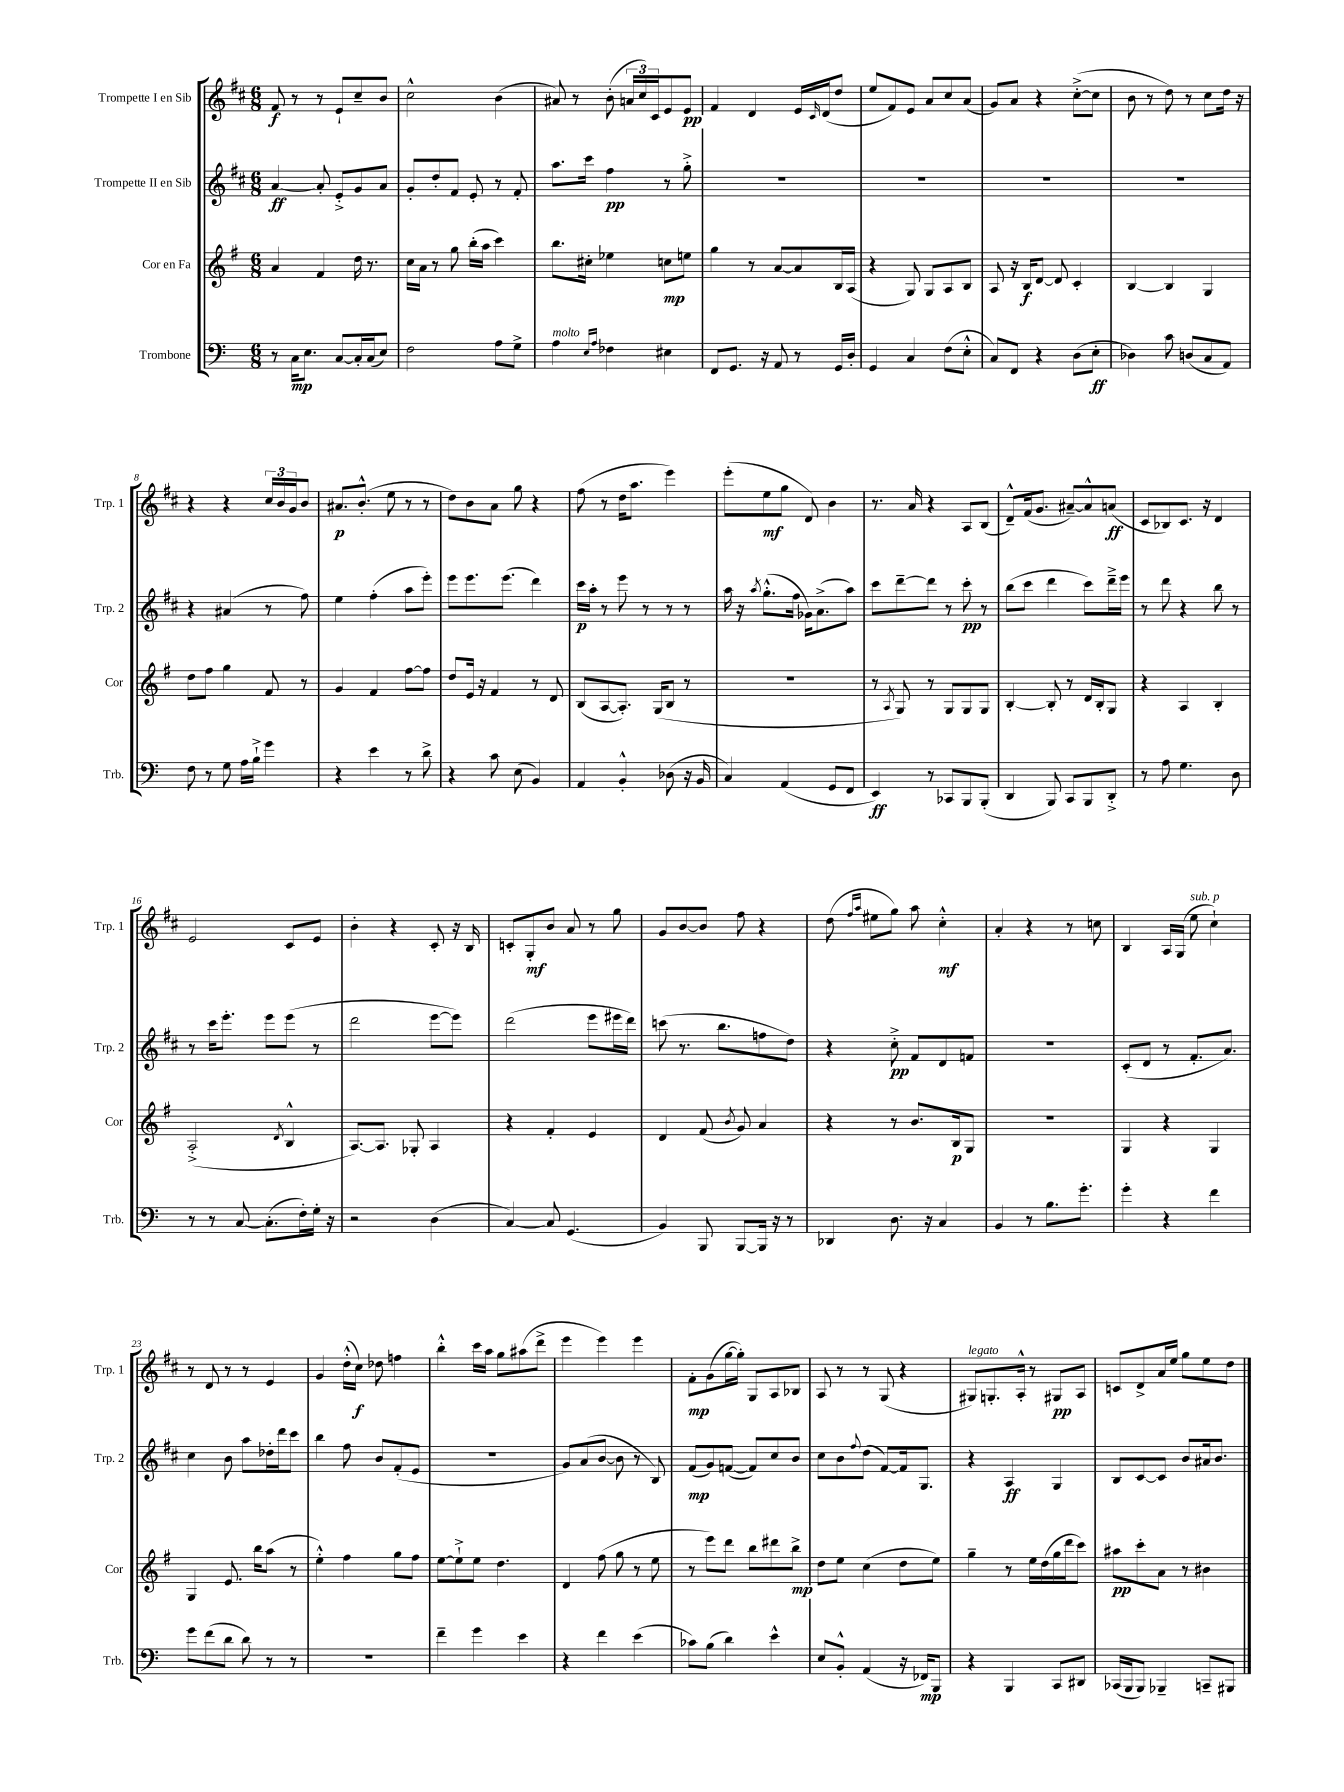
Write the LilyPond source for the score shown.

<<
\new StaffGroup <<
\new Staff = "s0" \with { instrumentName = "Trompette I en Sib" shortInstrumentName = "Trp. 1" } {
    \clef treble \key d \major \numericTimeSignature \time 6/8
    fis'8\f r8 r8 e'8-! cis''8-- b'8 |
    cis''2-^ b'4( |
    ais'8) r8 b'8-.( \tuplet 3/2 { a'16 cis''16) cis'16 } e'8 e'8\pp |
    fis'4 d'4 e'16 \grace { cis'16 } d'16( d''8 |
    e''8 fis'8) e'8 a'8 cis''8 a'8( |
    g'8) a'8 r4 cis''8~-.->( cis''8 |
    b'8 r8 d''8) r8 cis''8 d''16 r16 |
    r4 r4 \tuplet 3/2 { cis''16 b'16 g'16 } b'8 |
    ais'8.\p b'8.-.-^( e''8 r8 r8 |
    d''8) b'8 a'8 g''8 r4 |
    fis''8( r8 d''16 a''8. e'''4) |
    e'''8-.( e''8\mf g''8 d'8) b'4 |
    r8. a'16 r4 a8 b8( |
    d'8---^) fis'16( g'8. ais'8~--) ais'8-^ a'8\ff( |
    cis'8 bes8) cis'8. r16 d'4 |
    e'2 cis'8 e'8 |
    b'4-. r4 cis'8-. r16 b16 |
    c'8-. g8-.\mf b'8 a'8 r8 g''8 |
    g'8 b'8~ b'8 fis''8 r4 |
    d''8( \grace { fis''16 a''16 } eis''8 g''8) a''8 cis''4-.-^\mf |
    a'4-. r4 r8 c''8 |
    b4 a16 g16( e''8^\markup { \italic "sub. p" } cis''4-!) |
    r8 d'8 r8 r8 e'4 |
    g'4 d''16-.-^( cis''16\f) des''8 f''4 |
    b''4-.-^ cis'''16 a''16 g''8 ais''8( d'''8-> |
    e'''4 e'''4) e'''4 |
    fis'8-.\mp g'8( g''16~ g''16-.) g8 a8 bes8 |
    a8 r8 r8 g8( r4 |
    gis8^\markup { \italic "legato" }) g8.-. a16-.-^ r8 gis8\pp a8 |
    c'8 d'8-> a'16 e''16 g''8 e''8 d''8 \bar "|." |
}
\new Staff = "s1" \with { instrumentName = "Trompette II en Sib" shortInstrumentName = "Trp. 2" } {
    \clef treble \key d \major \numericTimeSignature \time 6/8
    a'4~\ff a'8-. e'8-.-> g'8 a'8 |
    g'8-. d''8-. fis'8 e'8-. r8 fis'8-. |
    a''8. cis'''16 fis''4\pp r8 g''8-.-> |
    R2. |
    R2. |
    R2. |
    R2. |
    r4 ais'4( r8 fis''8) |
    e''4 fis''4-.( a''8 e'''8-.) |
    e'''8 e'''8. e'''8.( d'''4) |
    cis'''16\p a''16-. r8 e'''8 r8 r8 r8 |
    a''16 r16 \acciaccatura { a''8 } g''8.-.-^( fis''16 ges'16) a'8.->( a''8) |
    cis'''8 d'''8~-- d'''8 r8 cis'''8-.\pp r8 |
    b''8( cis'''8 d'''4 cis'''8) d'''16---> e'''16 |
    r8 d'''8 r4 b''8 r8 |
    r8 cis'''16 e'''8.-. e'''8 e'''8( r8 |
    d'''2 e'''8~ e'''8) |
    d'''2( e'''8 eis'''16 d'''16) |
    c'''8( r8. b''8. f''8 d''8) |
    r4 cis''8-.->\pp fis'8 d'8 f'8 |
    R2. |
    cis'8-.( d'8 r8 fis'8.-. a'8.) |
    cis''4 b'8 a''8 des''16-. d'''16 cis'''8 |
    b''4 fis''8 b'8 fis'8-.( e'8 |
    R2. |
    g'8) a'8( b'8~ b'8 r8 b8) |
    fis'8\mp( g'8) f'8~( f'8) cis''8 b'8 |
    cis''8 b'8 \appoggiatura { fis''8 } d''8( fis'8~) fis'16 g8. |
    r4 a4\ff g4 |
    b8 cis'8~ cis'8 b'8 ais'16 b'8. \bar "|." |
}
\new Staff = "s2" \with { instrumentName = "Cor en Fa" shortInstrumentName = "Cor" } {
    \clef treble \key g \major \numericTimeSignature \time 6/8
    a'4 fis'4 d''16 r8. |
    c''16 a'16 r8 g''8 b''16-.( a''16 c'''4) |
    b''8. cis''16-. ees''4 c''8\mp e''8 |
    g''4 r8 a'8~ a'8 b16 a16( |
    r4 g8) g8 a8 b8 |
    a8 r16 b16\f d'8~ d'8 c'4-. |
    b4~ b4 g4 |
    d''8 fis''8 g''4 fis'8 r8 |
    g'4 fis'4 fis''8~ fis''8 |
    d''8 e'16 r16 fis'4 r8 d'8 |
    b8( a8~ a8.-.) g16( b8 r8 |
    R2. |
    r8 \acciaccatura { a8 } g8) r8 g8 g8 g8 |
    b4~-. b8-. r8 d'16 b16-. g8 |
    r4 a4 b4-. |
    a2-.->( \acciaccatura { d'8 } b4-^ |
    a8.~) a8. ges8-. a4 |
    r4 fis'4-. e'4 |
    d'4 fis'8( \acciaccatura { b'8 } g'8) a'4 |
    r4 r8 b'8. b16\p g8 |
    R2. |
    g4 r4 g4 |
    g4 e'8. b''16 a''8( r8 |
    e''4-.-^) fis''4 g''8 fis''8 |
    e''8~ e''8-!-> e''8 d''4. |
    d'4 fis''8( g''8 r8 e''8 |
    r8 e'''8) d'''8 b''8 dis'''8 b''8->\mp |
    d''8 e''8 c''4( d''8 e''8) |
    g''4-- r8 e''16 d''16( g''16 d'''16 c'''8) |
    ais''8\pp c'''8-. a'8 r8 bis'4 \bar "|." |
}
\new Staff = "s3" \with { instrumentName = "Trombone" shortInstrumentName = "Trb." } {
    \clef bass \key c \major \numericTimeSignature \time 6/8
    r8 c16\mp e8. c8~ c16-. c16( e8) |
    f2 a8 g8-> |
    a4^\markup { \italic "molto" } \grace { e16 a16 } fes4 eis4 |
    f,8 g,8. r16 a,8 r8 g,16 d16-. |
    g,4 c4 f8( e8-.-^ |
    c8) f,8 r4 d8( e8-.\ff |
    des4) c'8 d8( c8 a,8) |
    f8 r8 g8 a16 b16-!-> g'4 |
    r4 e'4 r8 d'8-> |
    r4 c'8 e8( b,4) |
    a,4 b,4-.-^ des8( r16 b,16 |
    c4) a,4( g,8 f,8 |
    e,4\ff) r8 ces,8 b,,8 b,,8-.( |
    d,4 b,,8) c,8 b,,8 d,8-.-> |
    r8 a8 g4. d8 |
    r8 r8 c8~ c8.-.( f16-.) g16-. r16 |
    r2 d4( |
    c4~) c8 g,4.( |
    b,4) b,,8 b,,8~ b,,16 r16 r8 |
    des,4 d8. r16 c4 |
    b,4 r8 b8. g'8.-. |
    g'4-. r4 f'4 |
    g'8 f'8( d'8 d'8) r8 r8 |
    R2. |
    f'4-- g'4 e'4 |
    r4 f'4 e'4( |
    ces'8) b8( d'4) e'4-^ |
    e8 b,8-.-^ a,4( r16 fes,16\mp) b,,8 |
    r4 b,,4 c,8 dis,8 |
    ces,16( b,,16 b,,8) bes,,4-- c,8-- bis,,8 \bar "|." |
}
>>
>>
